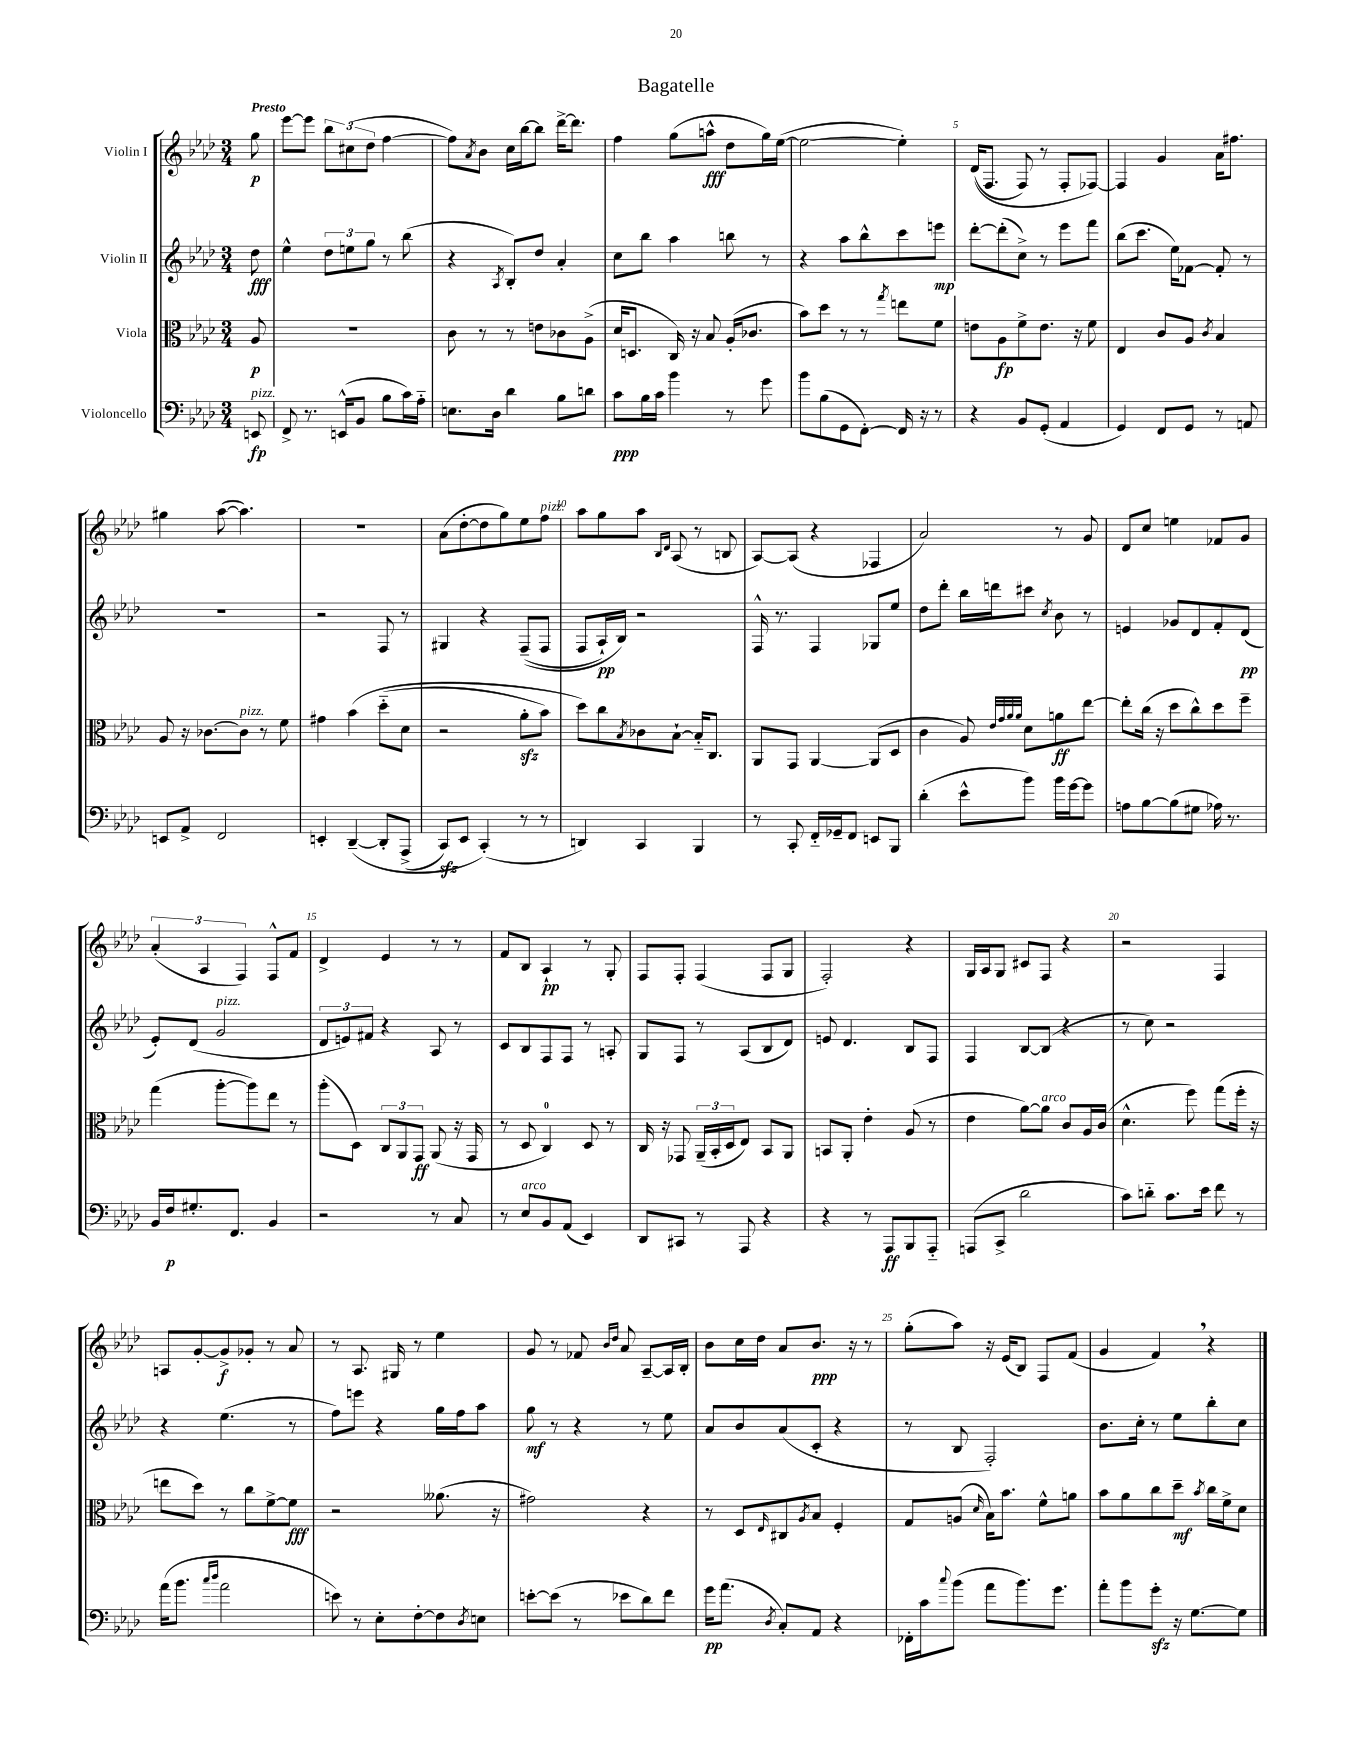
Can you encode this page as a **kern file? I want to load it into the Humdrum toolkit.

**kern	**dynam	**kern	**dynam	**kern	**dynam	**kern	**dynam
*part4	*part4	*part3	*part3	*part2	*part2	*part1	*part1
*staff4	*staff4	*staff3	*staff3	*staff2	*staff2	*staff1	*staff1
*I"Violoncello	*	*I"Viola	*	*I"Violin II	*	*I"Violin I	*
*clefF4	*	*clefC3	*	*clefG2	*	*clefG2	*
*k[b-e-a-d-]	*	*k[b-e-a-d-]	*	*k[b-e-a-d-]	*	*k[b-e-a-d-]	*
*M3/4	*	*M3/4	*	*M3/4	*	*M3/4	*
=	=	=	=	=	=	=	=
!	!	!	!	!	!	!LO:TX:a:B:t=Presto	!
!LO:TX:a:i:t=pizz.	!	!	!	!	!	!	!
8EEn/	fp	8A-/	p	8dd-\	fff	8gg\	p
=1	=1	=1	=1	=1	=1	=1	=1
8FF^/	.	2.r	.	4ee-^^\	.	[8eee-\L	.
8.r	.	.	.	.	.	8eee-\J]	.
.	.	.	.	12dd-\L	.	12bb-\L	.
(16EEn^^/KL	.	.	.	.	.	.	.
.	.	.	.	12een\	.	(12cc#X\	.
8BB-/J	.	.	.	.	.	.	.
.	.	.	.	12gg\J	.	12dd-\J	.
8B-\L	.	.	.	8r	.	[4ff\	.
16c\L)	.	.	.	(8bb-\	.	.	.
16A-\JJ	.	.	.	.	.	.	.
=2	=2	=2	=2	=2	=2	=2	=2
8.En\L	.	8c\	.	4r	.	8ff\L])	.
.	.	.	.	.	.	8qa-/	.
.	.	8r	.	.	.	8b-\J	.
16D-\Jk	.	.	.	.	.	.	.
.	.	.	.	8qA-/	.	.	.
4d-\	.	8r	.	8B-'/L)	.	16cc\LL	.
.	.	.	.	.	.	[16bb-\J	.
.	.	8en\L	.	8dd-/J	.	8bb-\J]	.
8B-\L	.	8c-X\	.	4a-'/	.	[16ddd-^\KL	.
.	.	.	.	.	.	8.ddd-\J]	.
8dn\J	.	(8A-^\J	.	.	.	.	.
=3	=3	=3	=3	=3	=3	=3	=3
8c\L	ppp	16d-/KL	.	8cc\L	.	4ff\	.
.	.	8.Dn/J	.	.	.	.	.
16B-\L	.	.	.	8bb-\J	.	.	.
16c\JJ	.	.	.	.	.	.	.
4b-\	.	16C/)	.	4aa-\	.	(8gg\L	.
.	.	16r	.	.	.	.	.
.	.	8B-/	.	.	.	8aan^^\J	fff
8r	.	(16A-'/KL	.	8bbn\	.	8dd-\L	.
.	.	8.c-X/J	.	.	.	.	.
8g\	.	.	.	8r	.	16gg\L)	.
.	.	.	.	.	.	([16ee-\JJ	.
=4	=4	=4	=4	=4	=4	=4	=4
8b-\L	.	8b-\L)	.	4r	.	2ee-\_	.
(8B-\	.	8dd-\J	.	.	.	.	.
8GG\	.	8r	.	8aa-\L	.	.	.
[8FF'\J)	.	8r	.	8bb-^^\	.	.	.
.	.	8qgg/	.	.	.	.	.
16FF/]	.	8een\L	.	8ccc\	.	4ee-'\])	.
16r	.	.	.	.	.	.	.
8r	.	8f\J	.	8eeen\J	mp	.	.
=5	=5	=5	=5	=5	=5	=5	=5
4r	.	8en\L	.	[8ddd-'\L	.	((16d-/KL	.
.	.	.	.	.	.	8.F/J	.
.	.	8A-\	fp	(8ddd-'\]	.	.	.
8BB-/L	.	8f^\	.	8cc^\J)	.	8F/)	.
(8GG'/J	.	8.e\J	.	8r	.	8r	.
4AA-/	.	.	.	8eee-\L	.	8F'/L	.
.	.	16r	.	.	.	.	.
.	.	8f\	.	8fff\J	.	[8F-X/J)	.
=6	=6	=6	=6	=6	=6	=6	=6
4GG/)	.	4E-/	.	(8bb-\L	.	4F-/]	.
.	.	.	.	8.ccc\J	.	.	.
8FF/L	.	8c/L	.	.	.	4g/	.
.	.	.	.	16ee-\KL)	.	.	.
8GG/J	.	8A-/J	.	[8f-X\J	.	.	.
.	.	8qc/	.	.	.	.	.
8r	.	4B-/	.	8f-'/]	.	16a-\KL	.
.	.	.	.	.	.	8.ff#X\J	.
8AAn/	.	.	.	8r	.	.	.
!!LO:LB:g=z
=7	=7	=7	=7	=7	=7	=7	=7
8EEn/L	.	8A-/	.	2.r	.	4gg#X\	.
8AA-^/J	.	16r	.	.	.	.	.
.	.	[8.c-X\L	.	.	.	.	.
2FF/	.	.	.	.	.	([8aa-\	.
!	!	!LO:TX:a:i:t=pizz.	!	!	!	!	!
.	.	8c-\J]	.	.	.	4.aa-\])	.
.	.	8r	.	.	.	.	.
.	.	8f\	.	.	.	.	.
=8	=8	=8	=8	=8	=8	=8	=8
4EEn'/	.	4g#X\	.	2r	.	2.r	.
([4DD-~/	.	(4b-\	.	.	.	.	.
8DD-'/L]	.	(8dd-\L	.	8F/	.	.	.
(8AAA-^/J	.	8d-\J	.	8r	.	.	.
=9	=9	=9	=9	=9	=9	=9	=9
8CCzz/L)	.	2r	.	4G#X/	.	(8a-\L	.
8EE-/J	.	.	.	.	.	[8dd-'\	.
(4CC'/)	.	.	.	4r	.	8dd-\]	.
.	.	.	.	.	.	8gg\)	.
8r	.	8a-zz'\L	.	((8F~/L	.	8ee-\	.
!	!	!	!	!	!	!LO:TX:a:i:t=pizz.	!
8r	.	8b-\J)	.	8F/J	.	8ff\J	.
=10	=10	=10	=10	=10	=10	=10	=10
4DDn/)	.	8dd-\L)	.	8F/L	.	8aa-\L	.
.	.	8cc\	.	16A-`/L)	pp	8gg\	.
.	.	.	.	16B-/JJ)	.	.	.
.	.	8qB-/	.	.	.	.	.
4CC/	.	8c-X\	.	2r	.	8aa-\J	.
.	.	.	.	.	.	16qqB-/LL	.
.	.	.	.	.	.	16qqd-/JJ	.
.	.	[8B-`\J	.	.	.	(8A-/	.
4BBB-/	.	16B-/KL]	.	.	.	8r	.
.	.	8.C/J	.	.	.	.	.
.	.	.	.	.	.	8Bn/	.
=11	=11	=11	=11	=11	=11	=11	=11
8r	.	8AA-/L	.	16F^^/	.	[8A-/L)	.
.	.	.	.	8.r	.	.	.
8CC'/	.	8GG/J	.	.	.	(8A-/J]	.
16FF/LL	.	[4AA-/	.	4F/	.	4r	.
16GG-X~/J	.	.	.	.	.	.	.
8FF/J	.	.	.	.	.	.	.
8EEn/L	.	(8AA-/L]	.	8G-X/L	.	4F-X/	.
8BBB-/J	.	8D-/J	.	8ee-/J	.	.	.
=12	=12	=12	=12	=12	=12	=12	=12
(4d-'\	.	4c\	.	8dd-\L	.	2a-/)	.
.	.	.	.	8ddd-'\J	.	.	.
8e-^^\L	.	8A-/)	.	16bb-\LL	.	.	.
.	.	.	.	16dddn\J	.	.	.
.	.	32qqe-/LLL	.	.	.	.	.
.	.	32qqg/	.	.	.	.	.
.	.	32qqa-/	.	.	.	.	.
.	.	32qqa-/JJJ	.	.	.	.	.
8b-\J)	.	8d-\L	.	8ccc#X\J	.	.	.
.	.	.	.	8qcc/	.	.	.
16b-\LL	.	8an\	ff	8b-\	.	8r	.
[16g\J	.	.	.	.	.	.	.
8g\J]	.	[8ee-\J	.	8r	.	8g/	.
=13	=13	=13	=13	=13	=13	=13	=13
8An\L	.	8ee-'\L]	.	4en/	.	8d-/L	.
[8B-\	.	(16cc\Jk	.	.	.	8cc/J	.
.	.	16r	.	.	.	.	.
(8B-\]	.	8dd-\L	.	8g-X/L	.	4een\	.
8G#X\J	.	8cc^^\)	.	8d-/	.	.	.
16A-X\)	.	8dd-\	.	8f'/	.	8f-X/L	.
8.r	.	.	.	.	.	.	.
.	.	8ff~\J	.	(8d-/J	pp	8g/J	.
!!LO:LB:g=z
=14	=14	=14	=14	=14	=14	=14	=14
16BB-/LL	.	(4gg\	.	8e-'/L)	.	(6a-'/	.
16F/J	p	.	.	.	.	.	.
8.G#X'/	.	.	.	(8d-/J	.	.	.
.	.	.	.	.	.	6A-/	.
!	!	!	!	!LO:TX:a:i:t=pizz.	!	!	!
.	.	[8aa-'\L	.	2g/	.	.	.
8.FF/J	.	.	.	.	.	.	.
.	.	.	.	.	.	6F/)	.
.	.	8aa-\])	.	.	.	.	.
4BB-/	.	8ee-\J	.	.	.	8F^^/L	.
.	.	8r	.	.	.	8f/J	.
=15	=15	=15	=15	=15	=15	=15	=15
2r	.	(8aa-'\L	.	12d-/L	.	4d-^/	.
.	.	.	.	12en/)	.	.	.
.	.	8D-\J)	.	.	.	.	.
.	.	.	.	12f#X/J	.	.	.
.	.	12C/L	.	4r	.	4e-/	.
.	.	12AA-/	.	.	.	.	.
.	.	12GG/J	ff	.	.	.	.
8r	.	(8AA-/	.	8A-/	.	8r	.
8C/	.	16r	.	8r	.	8r	.
.	.	16GG/	.	.	.	.	.
=16	=16	=16	=16	=16	=16	=16	=16
8r	.	8r	.	8c/L	.	8f/L	.
!LO:TX:a:i:t=arco	!	!	!	!	!	!	!
8E-/L	.	8D-/	.	8B-/	.	8B-/J	.
8BB-/	.	4C/)	.	8F/	.	4A-`/	pp
(8AA-/J	.	.	.	8F/J	.	.	.
4EE-/)	.	8D-/	.	8r	.	8r	.
.	.	8r	.	8An'/	.	8G'/	.
=17	=17	=17	=17	=17	=17	=17	=17
8DD-/L	.	16C/	.	8G/L	.	8F/L	.
.	.	16r	.	.	.	.	.
8CC#X/J	.	8GG-X/	.	8F/J	.	8F'/J	.
8r	.	(24AA-~/LL	.	8r	.	(4F/	.
.	.	24BB-'/	.	.	.	.	.
.	.	24D-/J	.	.	.	.	.
8AAA-/	.	8E-/J)	.	(8A-/L	.	.	.
4r	.	8BB-/L	.	8B-/	.	8F/L	.
.	.	8AA-/J	.	8d-/J)	.	8G/J	.
=18	=18	=18	=18	=18	=18	=18	=18
4r	.	8BBn/L	.	8en/	.	2F'/)	.
.	.	8AA-'/J	.	4.d-/	.	.	.
8r	.	4e-'\	.	.	.	.	.
8AAA-/L	ff	.	.	.	.	.	.
8BBB-/	.	(8A-/	.	8B-/L	.	4r	.
8AAA-/J	.	8r	.	8F/J	.	.	.
=19	=19	=19	=19	=19	=19	=19	=19
(8AAAn/L	.	4e-\	.	4F/	.	16G/LL	.
.	.	.	.	.	.	16A-/J	.
8CC^/J	.	.	.	.	.	8G/J	.
2d-\	.	[8a-\L)	.	[8B-/L	.	8c#X/L	.
!	!	!LO:TX:a:i:t=arco	!	!	!	!	!
.	.	8a-\J]	.	(8B-/J]	.	8F/J	.
.	.	8c/L	.	4r	.	4r	.
.	.	16A-/L	.	.	.	.	.
.	.	(16c/JJ	.	.	.	.	.
=20	=20	=20	=20	=20	=20	=20	=20
8c\L)	.	4.d-^^\	.	8r	.	2r	.
8dn\J	.	.	.	8cc\)	.	.	.
8.c\L	.	.	.	2r	.	.	.
.	.	8ff\)	.	.	.	.	.
16e-\Jk	.	.	.	.	.	.	.
8f\	.	(8gg\L	.	.	.	4F/	.
8r	.	16ff'\Jk	.	.	.	.	.
.	.	16r	.	.	.	.	.
!!LO:LB:g=z
=21	=21	=21	=21	=21	=21	=21	=21
(16a-\KL	.	8een\L	.	4r	.	8An/L	.
8.b-\J	.	.	.	.	.	.	.
.	.	8dd-\J)	.	.	.	[8g'/	.
16qqcc/LL	.	.	.	.	.	.	.
16qqdd-/JJ	.	.	.	.	.	.	.
2a-\	.	8r	.	(4.ee-\	.	8g^/]	f
.	.	8cc\L	.	.	.	8g-X'/J	.
.	.	[8f^\	.	.	.	8r	.
.	.	8f\J]	fff	8r	.	8a-/	.
=22	=22	=22	=22	=22	=22	=22	=22
8en\)	.	2r	.	8ff\L)	.	8r	.
8r	.	.	.	8eeen\J	.	8.A-/	.
8E-'\L	.	.	.	4r	.	.	.
.	.	.	.	.	.	16G#X/	.
[8F'\	.	.	.	.	.	8r	.
8F\]	.	(8.a--X\	.	16gg\LL	.	4ee-\	.
.	.	.	.	16ff\J	.	.	.
8qD-/	.	.	.	.	.	.	.
8En\J	.	.	.	8aa-\J	.	.	.
.	.	16r	.	.	.	.	.
=23	=23	=23	=23	=23	=23	=23	=23
[8en'\L	.	2g#X\)	.	8gg\	mf	8g/	.
(8e\J]	.	.	.	8r	.	8r	.
8r	.	.	.	4r	.	8f-X/	.
.	.	.	.	.	.	16qqb-/LL	.
.	.	.	.	.	.	16qqdd-/JJ	.
8e-X\L	.	.	.	.	.	8a-/	.
8d-\)	.	4r	.	8r	.	[8A-~/L	.
8f\J	.	.	.	8ee-\	.	16A-/L]	.
.	.	.	.	.	.	16B-'/JJ	.
=24	=24	=24	=24	=24	=24	=24	=24
16g\KL	pp	8r	.	8a-/L	.	8b-\L	.
(8.a-\J	.	.	.	.	.	.	.
.	.	8D-/L	.	8b-/	.	16cc\L	.
.	.	.	.	.	.	16dd-\JJ	.
8qD-/	.	16qqE-/	.	.	.	.	.
8C'/L)	.	8C#X/	.	(8a-/	.	8a-/L	.
.	.	8qA-/	.	.	.	.	.
8AA-/J	.	8B-/J	.	8c'/J	.	8.b-/J	ppp
4r	.	4F'/	.	4r	.	.	.
.	.	.	.	.	.	16r	.
.	.	.	.	.	.	8r	.
=25	=25	=25	=25	=25	=25	=25	=25
16FF-X'\LL	.	8G/L	.	8r	.	(8gg'\L	.
16c\J	.	.	.	.	.	.	.
8qqcc/	.	.	.	.	.	.	.
(8b-\J	.	(8An/J	.	8B-/	.	8aa-\J)	.
.	.	16qqd-/	.	.	.	.	.
8a-\L	.	16B-\KL)	.	2F'/)	.	16r	.
.	.	8.b-\J	.	.	.	(16e-/KL	.
8.b-\)	.	.	.	.	.	8B-/J)	.
.	.	8f^^\L	.	.	.	8F/L	.
8.g\J	.	.	.	.	.	.	.
.	.	8an\J	.	.	.	(8f/J	.
=26	=26	=26	=26	=26	=26	=26	=26
8a-'\L	.	8b-\L	.	8.b-\L	.	4g/	.
8b-\	.	8a-\	.	.	.	.	.
.	.	.	.	16cc'\Jk	.	.	.
8gzz'\J	.	8cc\	.	8r	.	4f,/)	.
16r	.	8dd-~\J	mf	8ee-\L	.	.	.
[8.G\L	.	.	.	.	.	.	.
.	.	8qb-/	.	.	.	.	.
.	.	16cc\LL	.	8bb-'\	.	4r	.
.	.	16f^\J	.	.	.	.	.
8G\J]	.	8d-\J	.	8cc\J	.	.	.
==	==	==	==	==	==	==	==
*-	*-	*-	*-	*-	*-	*-	*-
